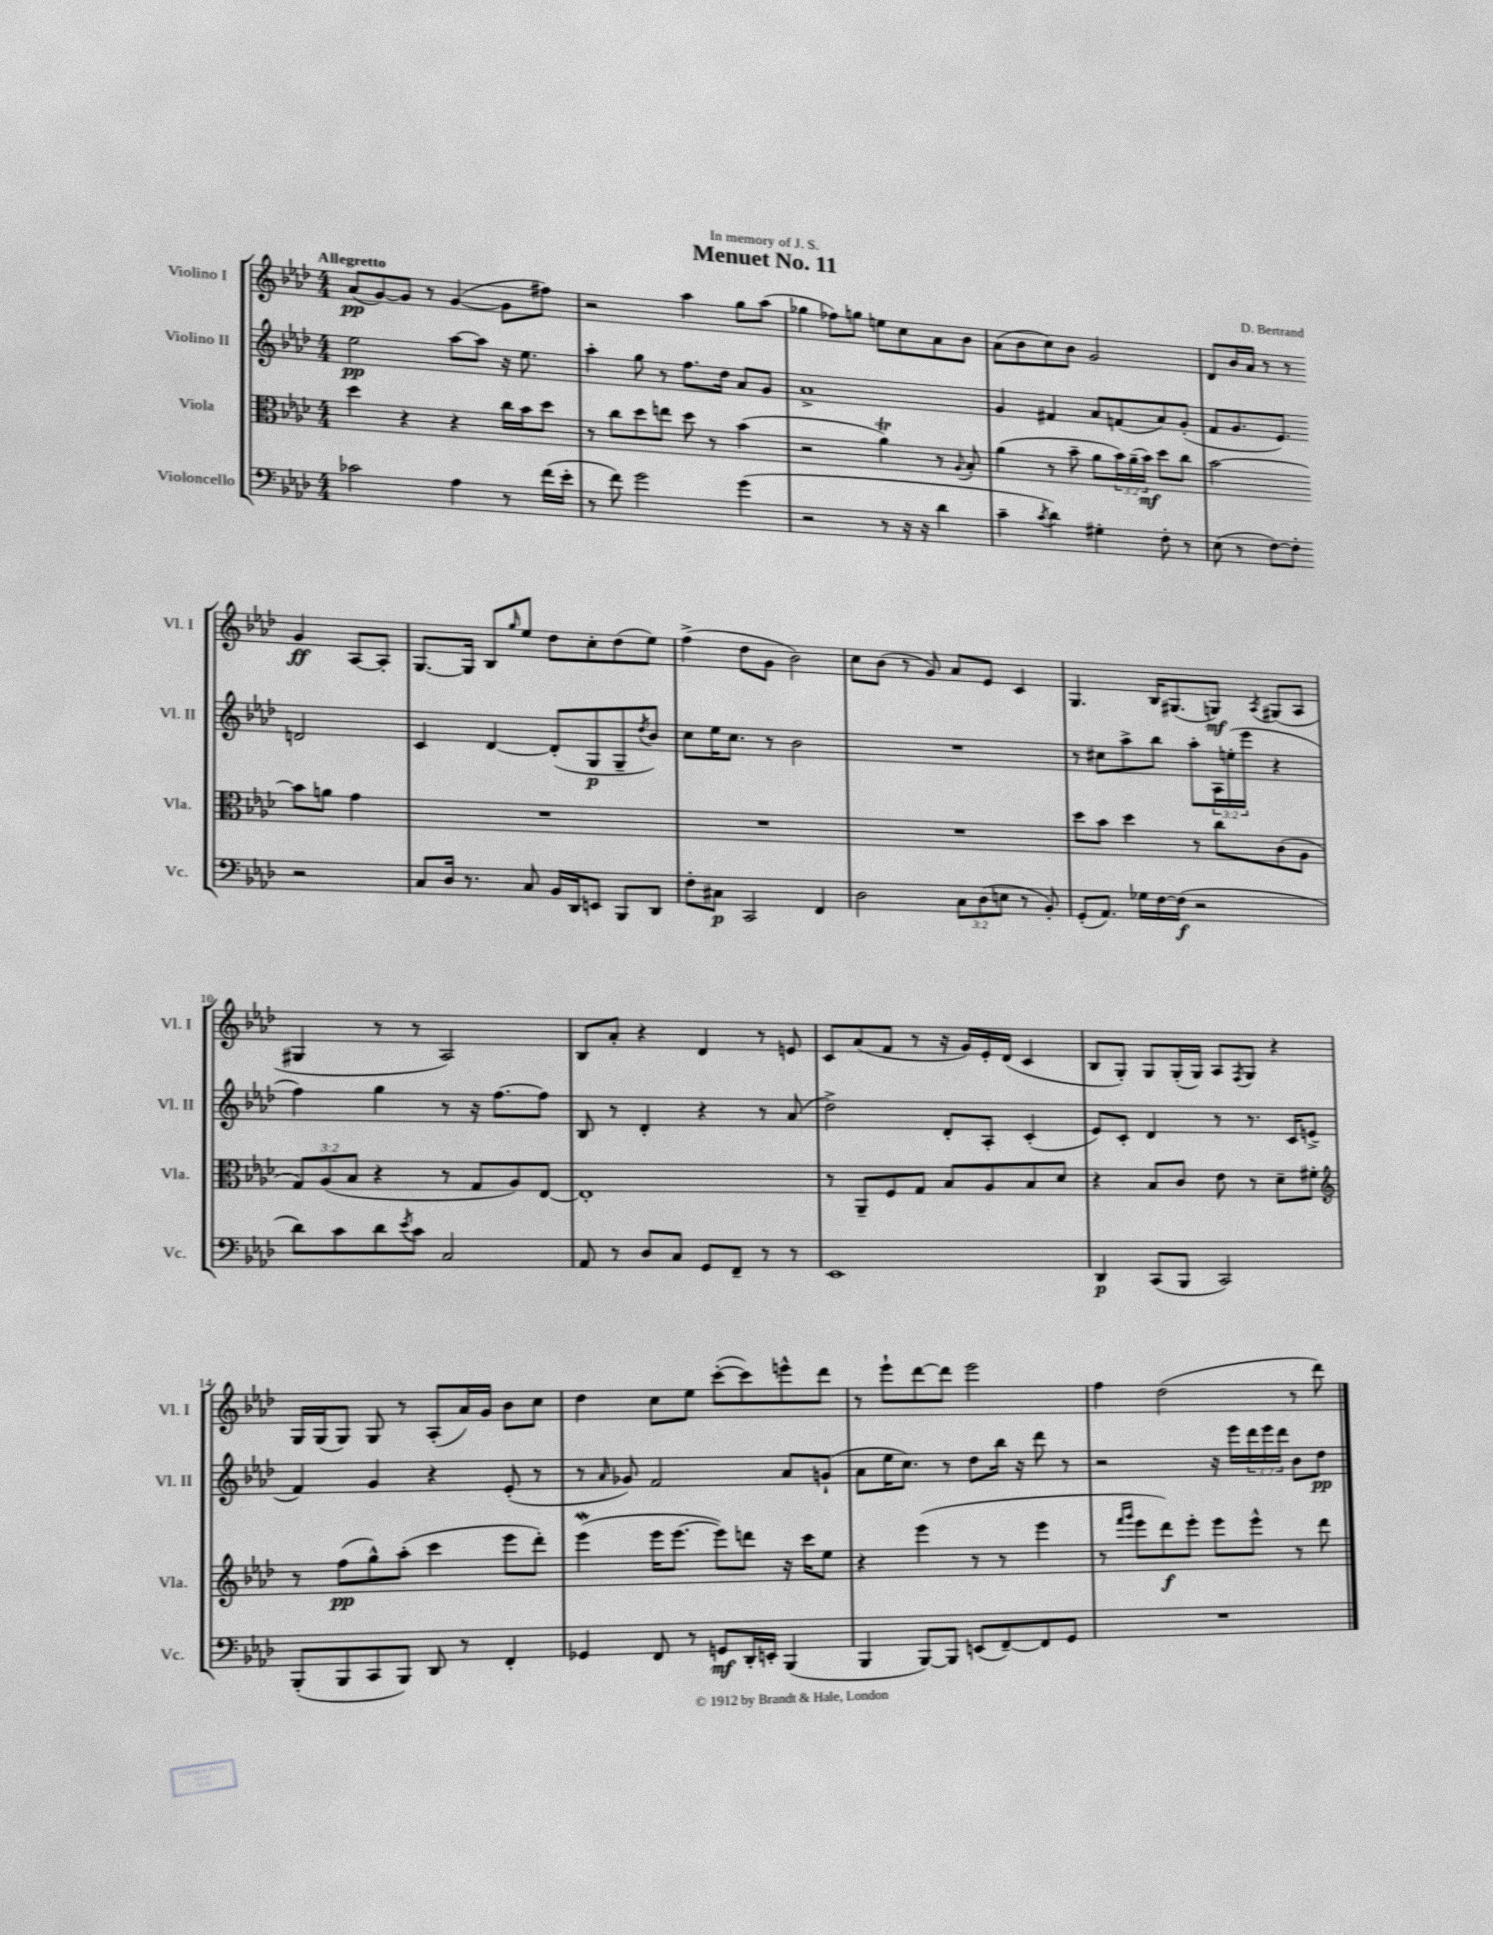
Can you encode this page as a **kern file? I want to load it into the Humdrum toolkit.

**kern	**kern	**kern	**kern
*staff4	*staff3	*staff2	*staff1
*clefF4	*clefC3	*clefG2	*clefG2
*k[b-e-a-d-]	*k[b-e-a-d-]	*k[b-e-a-d-]	*k[b-e-a-d-]
*M4/4	*M4/4	*M4/4	*M4/4
2c-\	4dd-\	2ee-\	(8a-/L
.	.	.	[8g/)
.	4r	.	8g/]J
.	.	.	8r
4A-\	4r	[8aa-\L	([4g/
.	.	8aa-\]J	.
8r	16cc\LL	16r	8g\]L
.	16b-\J	8.ee-\	.
(16f\LL	8dd-\J	.	8ff#\J)
16e-'\JJ	.	.	.
=	=	=	=
8r	8r	4aa-'\	2r
8f\)	8cc\L	.	.
2g\	8dd-\	8gg\	.
.	8ee\J	8r	.
.	8dd-\	8.ff\L	4aa-\
.	8r	.	.
.	.	16dd-\Jk	.
(4g\	(4b-\	8a-/L	8gg\L
.	.	8g/J	(8aa-\J
=	=	=	=
2r	2r	1a-^	4gg-\
.	.	.	8ff-\L)
.	.	.	8gg\J
8r	4a-\)	.	8ee\L
16r	.	.	8cc\
16r	.	.	.
4d-\	8r	.	8a-\
.	8qqA-/	.	.
.	8B-'/	.	8b-\J
=	=	=	=
4c~\	(4a-\	4g/	(8a-\L
.	.	.	8b-\
8qc/	.	.	.
4d-\)	8r	4f#/	8cc\)
.	8b-~\	.	8b-\J
4G#'\	8a-\L	8a-/L	2g/
.	24b-\L)	(8f/	.
.	(24a-~\	.	.
.	24b-\JJ)	.	.
8F'\	8dd-\L	8a-/)	.
8r	8cc\J	(8g'/J	.
=	=	=	=
(8E-\	[2b-\	8f/L	8d-/L
8r	.	8.g/	16b-/L
.	.	.	16a-/JJ
[8F\L)	.	.	8r
.	.	8.e-/J)	.
8F'\]J	.	.	8r
2r	8b-\]L	2d/	4g/
.	8a\J	.	.
.	4g\	.	[8A-/L
.	.	.	8A-'/]J
=	=	=	=
8C/L	1r	4c/	[8.G/L
16D-/Jk	.	.	.
8.r	.	.	16G/]Jk
.	.	[4d-/	8B-/L
.	.	.	16qqgg/
8C/	.	.	8ee-/J
16BB-/LL	.	(8d-'/]L	8dd-\L
16DD-/J	.	.	.
8EE/J	.	8G/	8cc'\
8BBB-/L	.	8G~/	(8dd-\
.	.	8qdd-/	.
8DD-/J	.	8b-/J)	8ee-\J)
=	=	=	=
8F'\L	1r	8cc\L	(4ff^\
8C#\J	.	16ee-\K	.
.	.	8.cc\J	.
2CC/	.	.	8dd-\L
.	.	8r	8g\J
.	.	2b-\	2b-\)
4FF/	.	.	.
=	=	=	=
2D-\	1r	1r	8cc\L
.	.	.	(8b-\J
.	.	.	8r
.	.	.	8g/)
12C\L	.	.	8a-/L
(12D-\	.	.	.
.	.	.	8e-/J
12E\J	.	.	.
8r	.	.	4c/
8BB-'/)	.	.	.
=	=	=	=
(8GG'/L	8dd-\L	8r	4.G/
8.AA-/J)	8b-\J	8cc#\L	.
.	4dd-\	8aa-^\	.
16G-\LL	.	.	.
[16F\	.	8bb-\J	16B-/LK
(16F\]JJ	.	.	(8.G#/
2r	8r	8aa-'\L	.
.	8cc\L	24A-\L	8G/J)
.	.	(24ee'\	.
.	.	24eee-\JJ	.
.	.	.	8qA-/
.	(8c\	4r	(8G#/L
.	8A-\J	.	8A-/J
=	=	=	=
8d-\L)	12G/L)	4ff\)	4G#/
.	(12A-/	.	.
8c\	.	.	.
.	12B-/J	.	.
8d-\	4r	4gg\	8r
8qe-/	.	.	.
8c\J	.	.	8r
2C/	8r	8r	2A-/)
.	8G/L	16r	.
.	.	[8.ff\L	.
.	8A-/)	.	.
.	[8E-/J	8ff\]J	.
=	=	=	=
8AA-/	1E-']	8B-/	8B-/L
8r	.	8r	8a-'/J
8D-/L	.	4d-'/	4r
8C/J	.	.	.
8GG/L	.	4r	4d-/
8FF~/J	.	.	.
8r	.	8r	8r
8r	.	(8a-/	8e/
=	=	=	=
1EE-	8r	2dd-^\)	8c/L
.	8AA-~/L	.	(8a-/
.	8F/	.	8f/J
.	8G/J	.	8r
.	8B-/L	8d-'/L	16r
.	.	.	16g/LL)
.	8A-/	8A-'/J	16e-'/
.	.	.	(16d-/JJ
.	8B-/	(4c'/	4c/
.	8d-/J	.	.
=	=	=	=
4DD-/	4r	8e-/L)	8B-/L
.	.	8c'/J	8G'/J)
(8CC/L	8B-/L	4d-/	8G/L
8BBB-/J	8c/J	.	(16G'/L
.	.	.	16G/JJ)
2CC/)	8e-\	8r	8A-/L
.	.	.	8qF/
.	8r	8.r	8G/J
.	8d-~\L	.	4r
.	.	16c/LK	.
.	8f#'\J	(8e^/J	.
=	=	=	=
*	*clefG2	*	*
(8BBB-'/L	8r	4f/)	16G/LL
.	.	.	(16G/J
8BBB-/	(8ff\L	.	8G/J)
8CC/	8gg^^\)	4g/	8G/
8BBB-/J)	(8aa-'\J	.	8r
8DD-/	4ccc\	4r	(8A-'/L
8r	.	.	16a-/L)
.	.	.	16g/JJ
4FF'/	8eee-\L	(8e-'/	8b-\L
.	8ddd-'\J)	8r	8cc\J
=	=	=	=
4GG-/	(4eee-\	8r	4dd-\
.	.	16qqa-/	.
.	.	8g-/)	.
8FF/	16eee-\LK	2f/	8cc\L
.	[8.eee-\J	.	.
8r	.	.	8ee-\J
8GG/L	8eee-\]L)	.	([8ccc'\L
16DD-'/L	8ddd\J	.	8ccc\])
16EE'/JJ	.	.	.
(4BBB-/	16r	8a-/L	8eee^^\
.	16ccc\LK	.	.
.	8ee-\J	(8g`/J	8ddd-\J
=	=	=	=
4BBB-/	4r	8a-\L	8r
.	.	16ee-\K	8eee-`\L
.	.	8.cc\J)	.
[8BBB-/L)	(4eee-\	.	[8ddd-\
8BBB-/]J	.	8r	8ddd-\]J
(8EE/L	8r	8dd-\L	2eee-\
[8FF~/)	8r	16bb-\Jk	.
.	.	16r	.
8FF/]	4eee-\	8ddd-\	.
8GG/J	.	8r	.
=	=	=	=
1r	8r	2r	4ff\
.	16qqfff/LL	.	.
.	16qqggg/JJ	.	.
.	8eee-\L	.	.
.	8ddd-\)	.	(2dd-\
.	8eee-'\J	.	.
.	8eee-\L	16r	.
.	.	16eee-\LL	.
.	8eee-^^\J	24ddd-\	.
.	.	24eee-\	.
.	.	24ddd-\JJ	.
.	8r	8b-\L	8r
.	8ddd-\	8dd-\J	8ddd-\)
==	==	==	==
*-	*-	*-	*-
